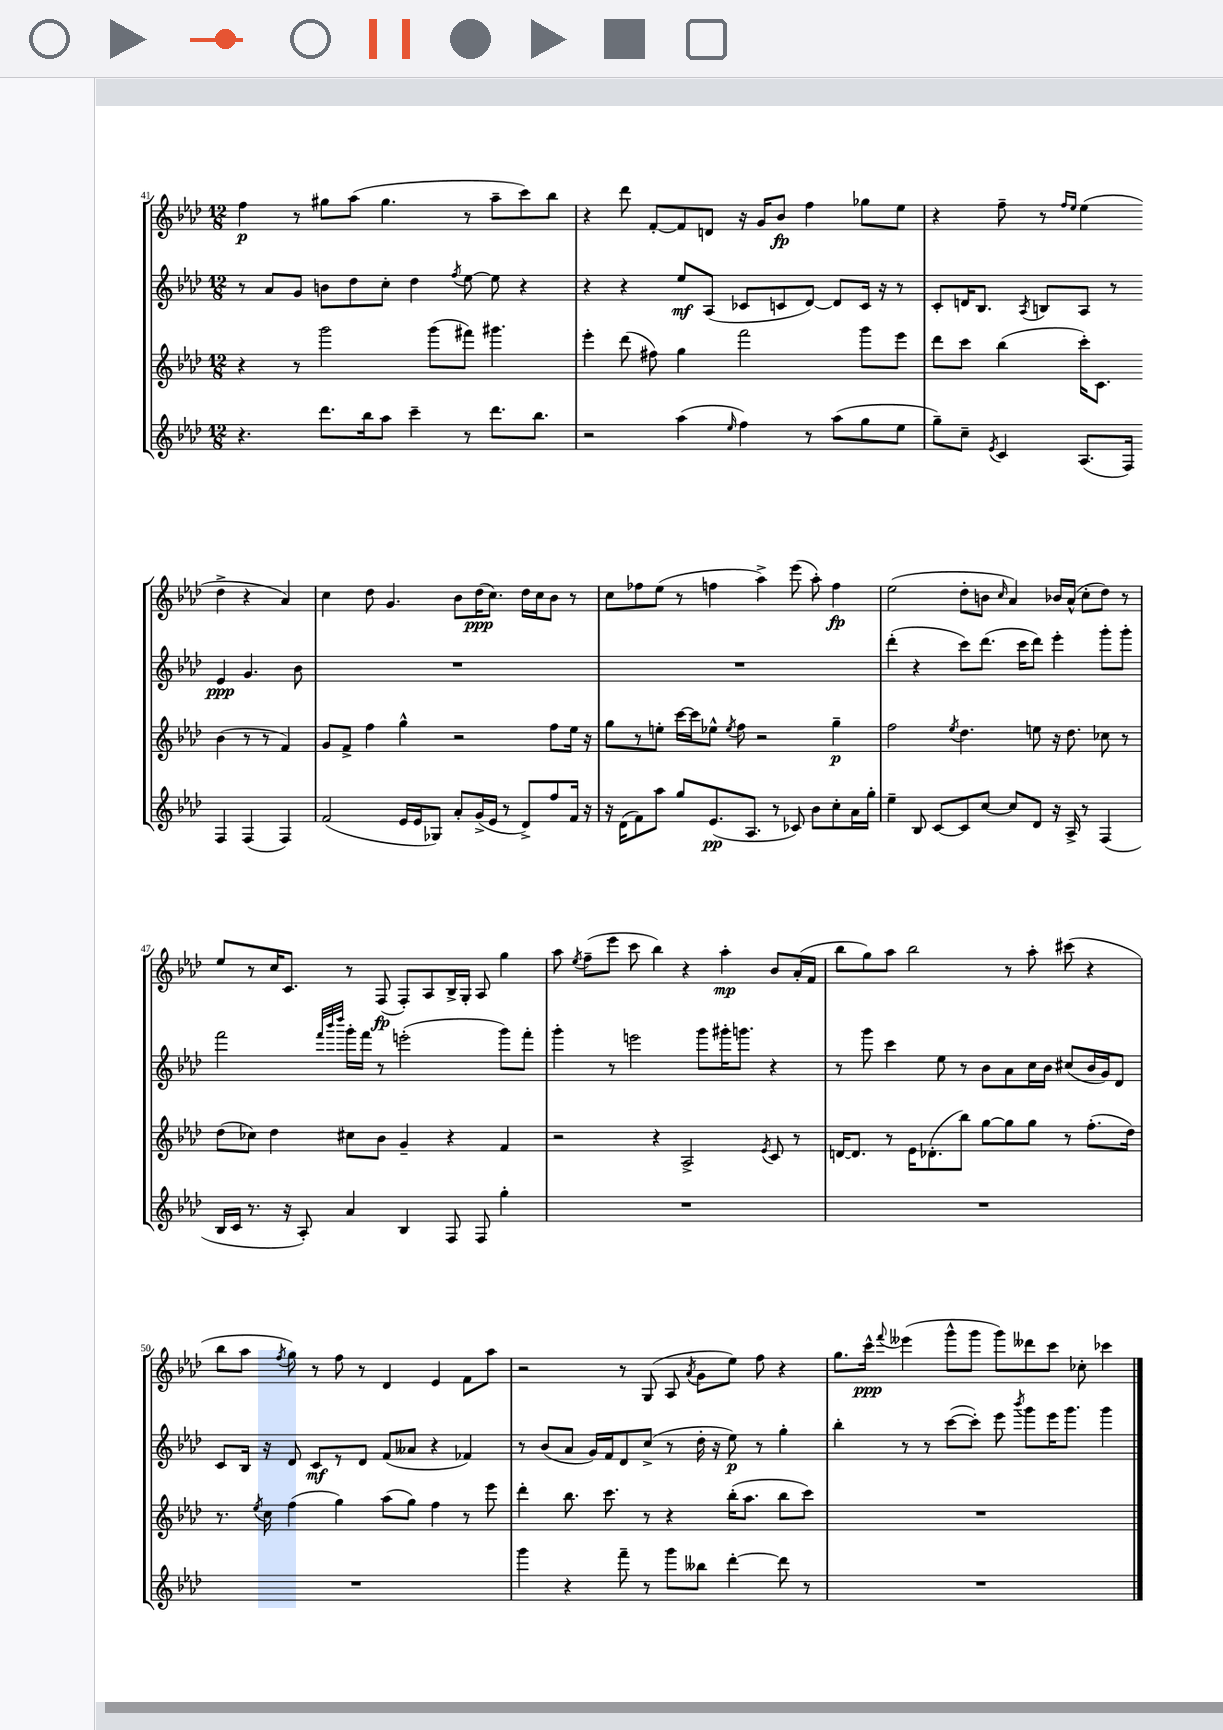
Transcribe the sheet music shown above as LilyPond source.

<<
\new StaffGroup <<
\new Staff = "s0" {
    \clef treble \key aes \major \numericTimeSignature \time 12/8
    \autoBeamOff f''4\p r8 gis''8[ aes''8]( gis''4. r8 aes''8[-- c'''8) bes''8] |
    r4 des'''8 f'8[~-. f'8 d'8] r16 g'16[ bes'8]\fp f''4 ges''8[ ees''8] |
    r4 f''8-- r8 \grace { f''16[ ees''16] } ees''4( des''4-> r4 aes'4) |
    c''4 des''8 g'4. bes'8[ des''16\ppp( c''8.]) des''16[ c''16 bes'8] r8 |
    c''8[ fes''8 ees''8]( r8 f''4 aes''4->) ees'''8( aes''8-.) f''4\fp |
    ees''2( des''8[-. b'8] \grace { c''16 } aes'4) bes'16[ aes'16]-^( c''8[-. des''8]) r8 |
    ees''8[ r8 c''16 c'8.] r8 f8\fp( f8[-.) aes8 bes16-> g16]-. aes8 g''4 |
    aes''8 \acciaccatura { ees''8 } f''8[--( ees'''8] c'''8 bes''4) r4 aes''4-.\mp bes'8[ aes'16-.( f'16] |
    bes''8[ g''8) aes''8] bes''2 r8 aes''8-. cis'''8( r4 |
    bes''8[ aes''8] \acciaccatura { f''8 } g''8) r8 f''8 r8 des'4 ees'4 f'8[ aes''8] |
    r2 r8 g8( aes8 \acciaccatura { aes'8 } g'8[ ees''8]) f''8 r4 |
    g''8.[ c'''16]-^\ppp \appoggiatura { f'''8 } eeses'''4( g'''8[-^ g'''8] g'''8[) deses'''8 c'''8] ces''8-. ces'''4 \bar "|." |
}
\new Staff = "s1" {
    \clef treble \key aes \major \numericTimeSignature \time 12/8
    \autoBeamOff r8 aes'8[ g'8] b'8[ des''8 c''8]-. des''4 \acciaccatura { f''8 } ees''8~ ees''8 r4 |
    r4 r4 ees''8[\mf aes8]( ces'8[ c'8 des'8]~) des'8[ c'16] r16 r8 |
    c'8[-. d'16 bes8.] \acciaccatura { aes8 } b8[ aes8] r8 ees'4\ppp g'4. bes'8 |
    R1. |
    R1. |
    des'''4-.( r4 c'''8[) des'''8.]( c'''16[ des'''8]) ees'''4-. g'''8[-. g'''8]-. |
    f'''2 \grace { f'''32[ bes'''32 des''''32] } g'''16[-. f'''16] r8 e'''2-.( g'''8[) f'''8]-. |
    g'''4-. r8 e'''2 g'''8[ gis'''16-. g'''8.] r4 |
    r8 g'''8 c'''4 ees''8 r8 bes'8[ aes'8 c''16 bes'16] cis''8[( bes'16 g'16) des'8] |
    c'8[ bes16] r16 des'8 c'8[\mf r8 des'8] f'8[( aeses'8] r4 fes'4) |
    r8 bes'8[( aes'8] g'16[) f'16 des'8 c''8]->( r8 des''16-. r16 ees''8\p) r8 g''4-. |
    bes''4-. r8 r8 c'''8[~( c'''8]-.) ees'''8 \acciaccatura { bes'''8 } g'''8[ ees'''16 g'''8.] g'''4 \bar "|." |
}
\new Staff = "s2" {
    \clef treble \key aes \major \numericTimeSignature \time 12/8
    \autoBeamOff r4 r8 g'''2 g'''8[( fis'''8]) gis'''4. |
    ees'''4-. des'''8( fis''8) g''4 f'''2 g'''8[ ees'''8] |
    des'''8[ c'''8] bes''4( c'''16[-.) c'8.] bes'4( r8 r8 f'4) |
    g'8[ f'8]-> f''4 g''4-^ r2 f''8[ ees''16] r16 |
    g''8[ r8 e''8]-. c'''16[~ c'''16 ees''8]-^ \acciaccatura { ees''8 } f''8 r2 g''4--\p |
    f''2 \acciaccatura { ees''8 } des''4. e''8 r16 des''8. ces''8 r8 |
    des''8[( ces''8]) des''4 cis''8[ bes'8] g'4-- r4 f'4 |
    r2 r4 aes2-> \acciaccatura { ees'8 } c'8 r8 |
    d'16[~ d'8.] r8 ees'16[ des'8.-.( bes''8]) g''8[~ g''8 g''8] r8 f''8.[-.( des''16]) |
    r8. \acciaccatura { ees''8 } c''16 f''4( g''4) aes''8[( g''8]) f''4 r8 ees'''8 |
    des'''4-. bes''8. c'''8. r8 r4 bes''16[-.( aes''8.] bes''8[ c'''8]) |
    R1. \bar "|." |
}
\new Staff = "s3" {
    \clef treble \key aes \major \numericTimeSignature \time 12/8
    \autoBeamOff r4. des'''8.[ bes''16 aes''8] c'''4-- r8 des'''8.[ bes''8.] |
    r2 aes''4( \grace { ees''16 } f''4) r8 aes''8[( g''8 ees''8] |
    g''8[--) c''8]-- \acciaccatura { ees'8 } c'4 aes8.[( f16]) f4 f4( f4) |
    f'2( ees'16[ ees'16 ges8]) aes'8[-. g'16->( ees'16] r8 des'8[->) f''8 f'16] r16 |
    r16 des'16[( f'8) aes''8] g''8[ ees'8.\pp( aes8.] r8 ces'8) bes'8[ c''8-. aes'16 g''16]-. |
    ees''4-- bes8 c'8[~ c'8 c''8]~ c''8[ des'8] r16 aes16-> r8 f4( |
    bes16[ c'16] r8. r16 aes8-.) aes'4 bes4 f8 f8 g''4-. |
    R1. |
    R1. |
    R1. |
    g'''4 r4 f'''8-- r8 g'''8[ beses''8] des'''4~-. des'''8 r8 |
    R1. \bar "|." |
}
>>
>>
\layout { \context { \Score currentBarNumber = #41 } }
